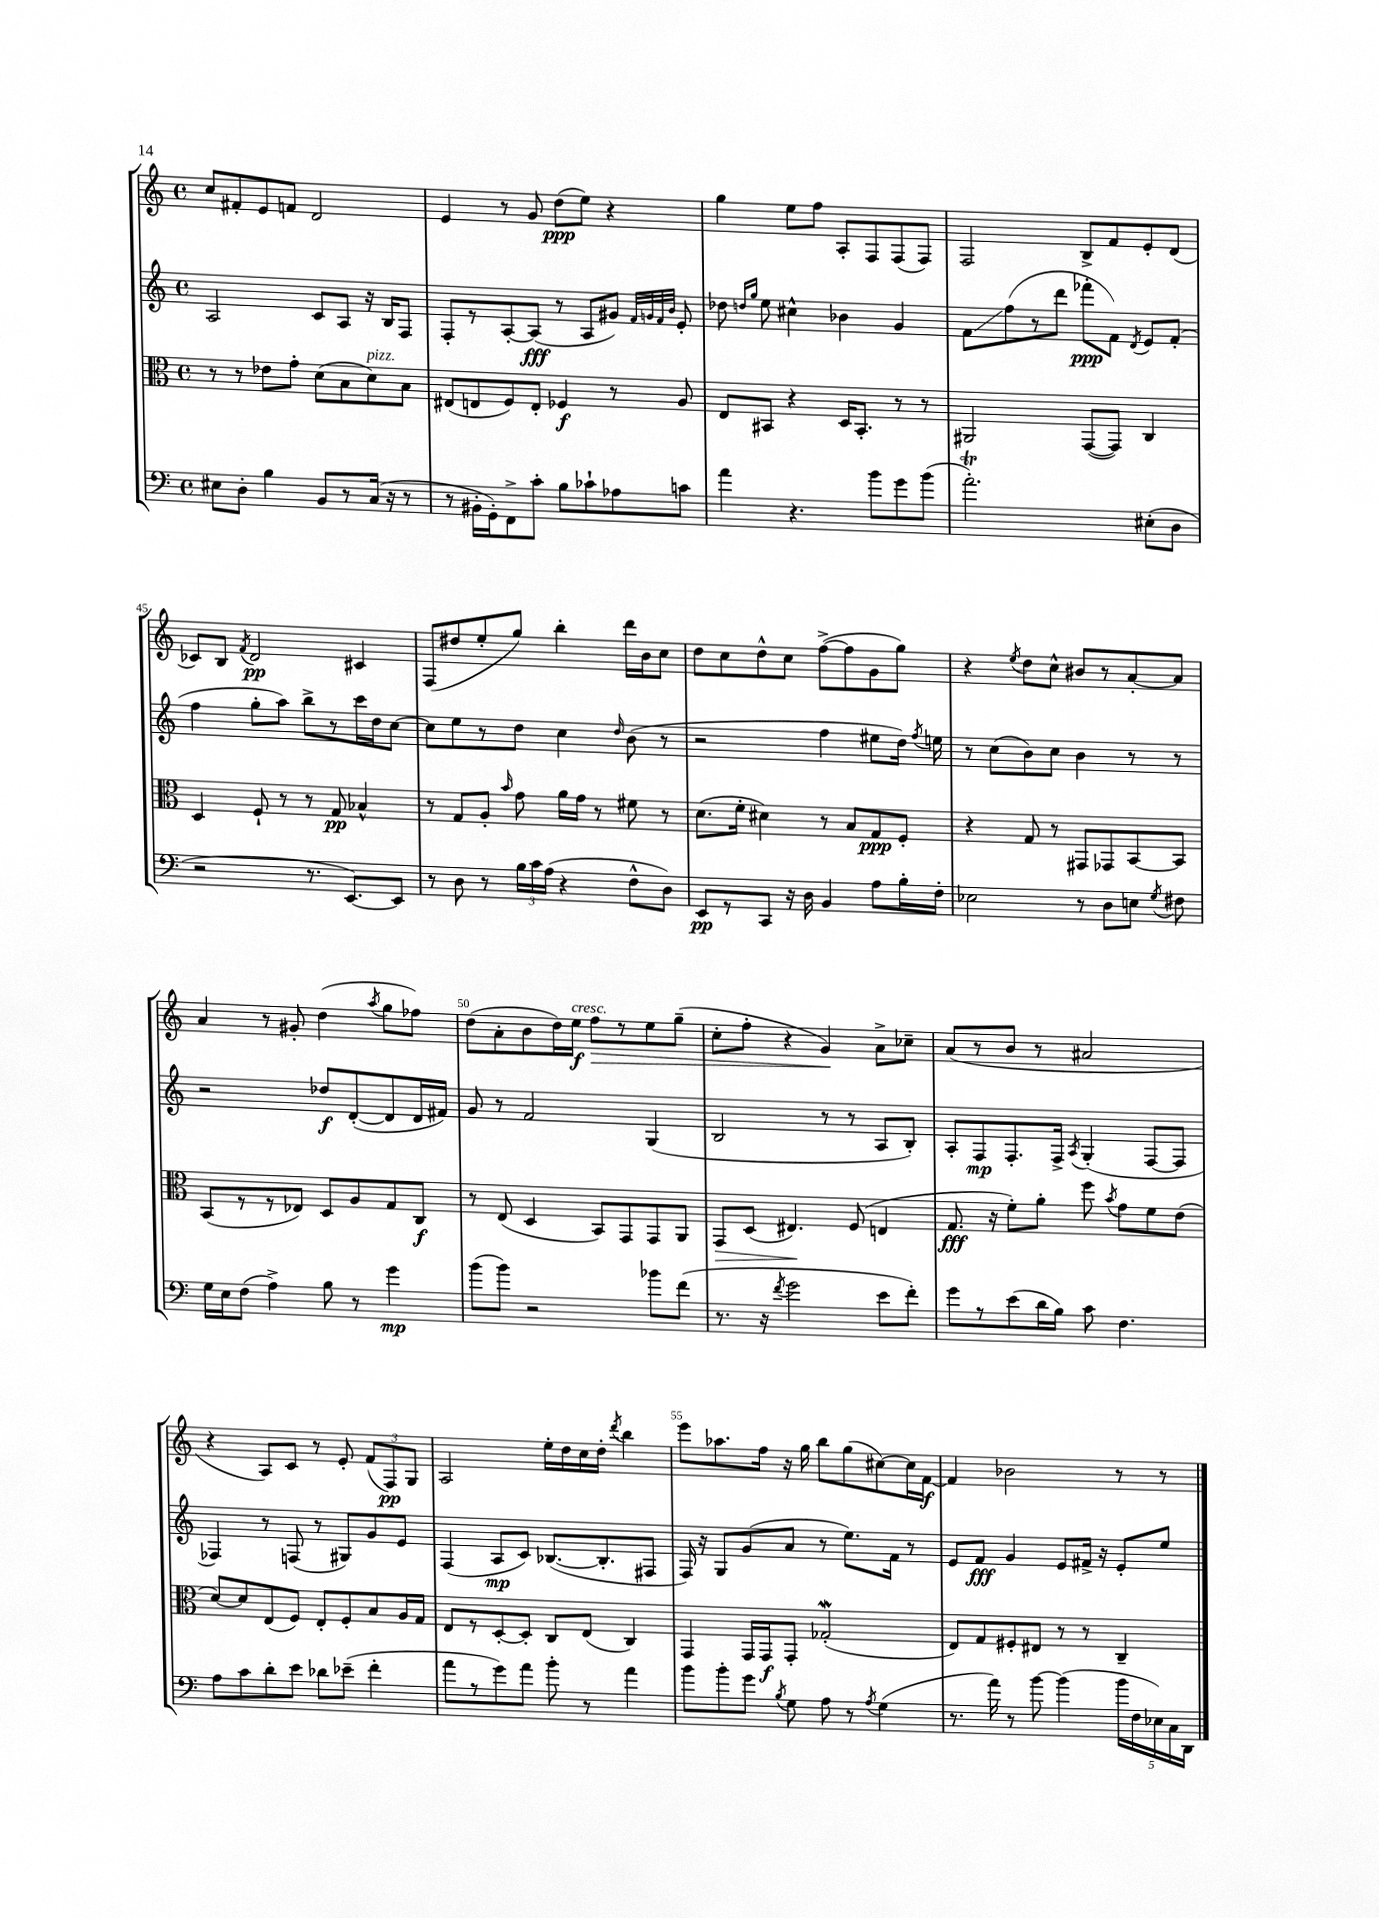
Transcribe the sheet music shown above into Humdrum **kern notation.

**kern	**kern	**kern	**kern
*staff4	*staff3	*staff2	*staff1
*clefF4	*clefC3	*clefG2	*clefG2
*k[]	*k[]	*k[]	*k[]
*M4/4	*M4/4	*M4/4	*M4/4
*met(c)	*met(c)	*met(c)	*met(c)
8E#	8r	2A	8cc
8D'	8r	.	8f#'
4B	8e-	.	8e
.	8g'	.	8f
8BB	(8d	8c	2d
8r	8B	8A	.
(16C	8d)	16r	.
16r	.	16B	.
8r	8B	8F	.
=	=	=	=
8r	(8E#	8F'	4e
16BB#'	8E	8r	.
16GG')	.	.	.
8FF^	8F)	[8A'	8r
8c'	8E'	(8A]	8g
8B	4F-	8r	(8dd
8c-`	.	8A	8ee)
8A-	8r	8g#)	4r
.	.	32qqf	.
.	.	32qqg	.
.	.	32qqf	.
.	.	32qqb	.
8c	8A	8e'	.
=	=	=	=
4a	8E	8dd-	4gg
.	.	16qqdd	.
.	.	16qqgg	.
.	8BB#	8ee	.
4.r	4r	4cc#^^	8ee
.	.	.	8ff
.	16D	4b-	8A'
.	8.BB#'	.	.
8b	.	.	8F
8g	8r	4g	(8F
(8b	8r	.	8F)
=	=	=	=
2.a')	2AA#	8f	2F
.	.	(8ff	.
.	.	8r	.
.	.	8ddd	.
.	([8GG	8fff-'	8B^
.	8GG])	8f)	8f
.	.	8qd	.
(8E#'	4C	8e	8e'
8D	.	(8f'	(8d
=	=	=	=
2r	4D	4ff	8c-)
.	.	.	8B
.	.	.	8qf
.	8F`	8gg'	2d
.	8r	8aa)	.
8.r	8r	8bb^	.
.	8G	8r	.
[8.EE)	.	.	.
.	4B-^^	16ccc	4c#
.	.	16dd	.
8EE]	.	[8cc	.
=	=	=	=
8r	8r	8cc]	(8F
8D	8G	8ee	8dd#
8r	8A'	8r	8ee'
.	16qqb	.	.
24B	8g	8dd	8gg)
24c	.	.	.
(24A	.	.	.
4r	16a	4cc	4bb'
.	16g	.	.
.	8r	.	.
.	.	16qqdd	.
8F^^	8f#	(8b	16ddd
.	.	.	16b
8D)	8r	8r	8cc
=	=	=	=
8EE	(8.d	2r	8dd
8r	.	.	8cc
.	16f'	.	.
8CC	4d#)	.	8dd^^
16r	.	.	8cc
16D	.	.	.
4BB	8r	4ff	([8ff^
.	8B	.	8ff]
8A	8G	8ee#	8g
16B'	8F'	16dd)	8gg)
.	.	8qff	.
16F'	.	16ee	.
=	=	=	=
2E-	4r	8r	4r
.	.	(8cc	.
.	.	.	8qee
.	8G	8b)	8dd
.	8r	8cc	8cc^^
8r	8GG#	4b	8b#
8D	8GG-	.	8r
8E	[8BB	8r	[8a'
8qG	.	.	.
8F#	8BB]	8r	8a]
=	=	=	=
16G	(8BB	2r	4a
16E	.	.	.
(8F	8r	.	.
4A^)	8r	.	8r
.	8E-)	.	8g#'
8B	8D	8dd-	(4dd
8r	8A	([8d'	.
.	.	.	8qaa
4g	8G	8d]	8gg
.	8C	16d	8ff-)
.	.	16f#)	.
=	=	=	=
(8b	8r	8g	(8dd
8b)	(8E	8r	8a'
2r	4D	2f	8b
.	.	.	16dd)
.	.	.	16ee
.	8BB)	.	8ff
.	8GG	.	8r
8b-	8GG	(4G	8ee
(8f	8AA	.	(8gg~
=	=	=	=
8.r	8GG	2B	8cc'
.	(8D	.	8ff'
16r	.	.	.
8qf	.	.	.
2g	4.E#)	.	4r
.	.	8r	4g)
.	(8F	8r	.
8e	4E	8A	8a^
8f')	.	8B')	8cc-~
=	=	=	=
8g	8.G	8A'	(8a
8r	.	8F	8r
.	16r	.	.
(8e	8f')	8.F'	8b
16d	8a'	.	8r
16B)	.	16F^	.
.	.	8qA	.
8c	8ff	(4G'	2a#
.	8qb	.	.
4.F	8g	.	.
.	8f	[8F	.
.	(8e	8F]	.
=	=	=	=
8A	[8d)	4F-)	4r
8c	8d]	.	.
8d'	(8E	8r	8A)
8e	8F)	(8F	8c
8d-	8E'	8r	8r
(8e-~	8F'	8G#)	8e'
4f'	8B	8g	(12f
.	.	.	12F)
.	16A	8e	.
.	.	.	12G
.	16G	.	.
=	=	=	=
8a	8E	(4F	2A
8r	8r	.	.
8g)	[8D'	8A	.
8a	8D']	8c)	.
8b'	8C	([8.B-	16ee'
.	.	.	16dd
8r	(8E	.	16cc
.	.	8.B-']	16dd'
.	.	.	8qddd
4a	4C)	.	4bb
.	.	8F#	.
=	=	=	=
8b	4GG	16F)	8eee
.	.	16r	.
8b'	.	8G	8.aa-
8g	16GG	(8g	.
.	16GG	.	16ff
8qB	.	.	.
8G	8GG'	8a	16r
.	.	.	16gg
8A	(2G-'	8r	8bb
8r	.	8.ee)	(8gg
8qA	.	.	.
(4G	.	.	[8cc#)
.	.	16f	.
.	.	8r	16cc#]
.	.	.	[16f
=	=	=	=
8.r	8E)	8e	4f]
.	8G	8f	.
16a)	.	.	.
8r	8F#'	4g	2b-
[8b	8E#	.	.
(4b]	8r	8e	.
.	8r	16f#^	.
.	.	16r	.
20b	4C~	8e'	8r
20F	.	.	.
20E-)	.	.	.
.	.	8ee	8r
20C	.	.	.
20DD	.	.	.
==	==	==	==
*-	*-	*-	*-
